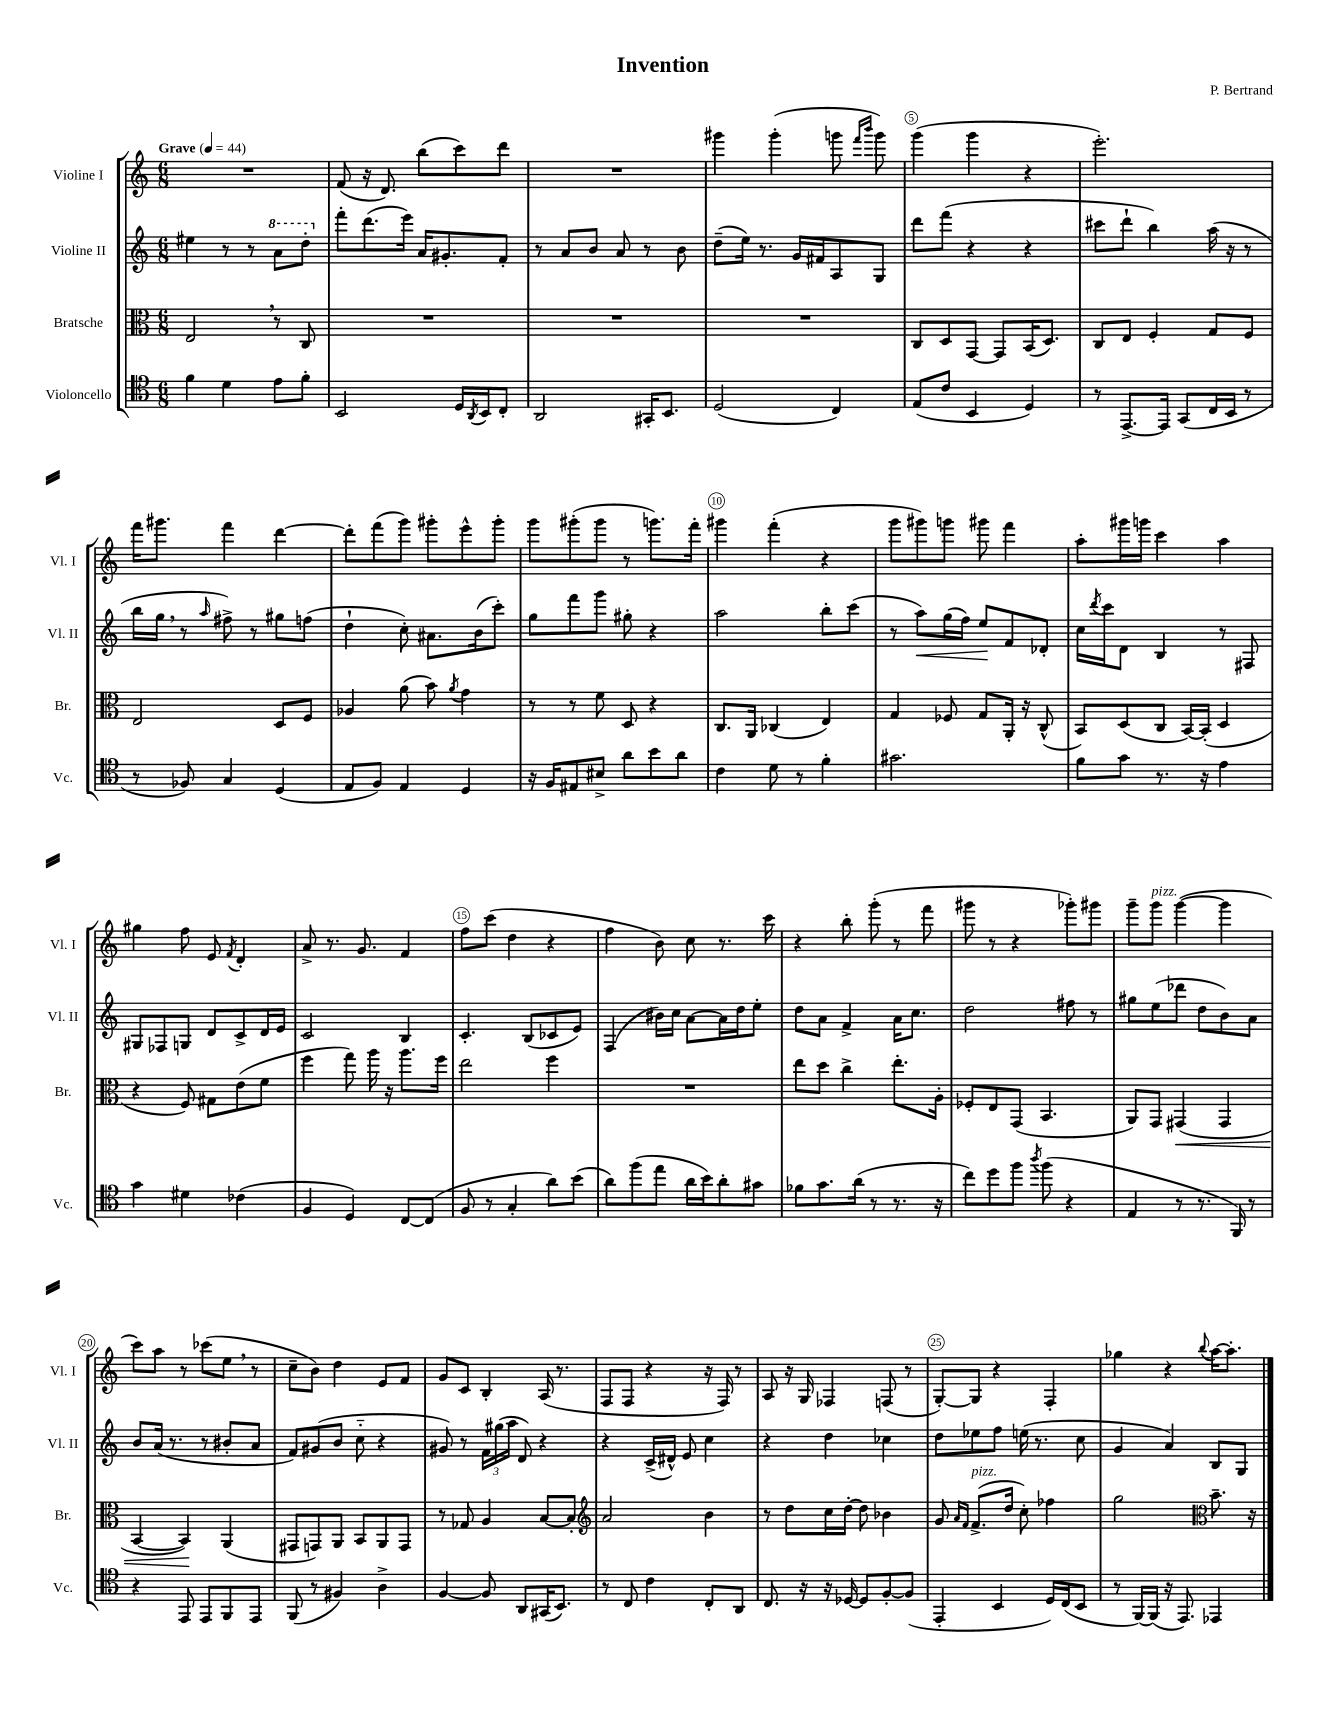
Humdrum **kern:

**kern	**kern	**dynam	**kern	**dynam	**kern
*part4	*part3	*part3	*part2	*part2	*part1
*staff4	*staff3	*staff3	*staff2	*staff2	*staff1
*I"Violoncello	*I"Bratsche	*	*I"Violine II	*	*I"Violine I
*I'Vc.	*I'Br.	*	*I'Vl. II	*	*I'Vl. I
*clefC4	*clefC3	*	*clefG2	*	*clefG2
*k[]	*k[]	*	*k[]	*	*k[]
*M6/8	*M6/8	*	*M6/8	*	*M6/8
*MM44	*MM44	*	*MM44	*	*MM44
=1	=1	=1	=1	=1	=1
!	!	!	!	!	!LO:TX:a:B:t=Grave
4f\	2E,/	.	4ee#X\	.	2.r
4d\	.	.	8r	.	.
.	.	.	8r	.	.
*	*	*	*8va	*	*
8e\L	8r	.	8aa\L	.	.
8f'\J	8C/	.	8ddd'\J	.	.
=2	=2	=2	=2	=2	=2
*	*	*	*X8va	*	*
2BB/	2.r	.	8fff'\L	.	(8f/
.	.	.	(8.ddd\	.	16r
.	.	.	.	.	8.d/)
.	.	.	16eee\Jk)	.	.
.	.	.	16a/KL	.	(8bb\L
.	.	.	8.g#X'/	.	.
16D/LL	.	.	.	.	8ccc\)
8qAA/	.	.	.	.	.
16BB/J	.	.	.	.	.
8C'/J	.	.	8f'/J	.	8ddd\J
=3	=3	=3	=3	=3	=3
2AA/	2.r	.	8r	.	2.r
.	.	.	8a/L	.	.
.	.	.	8b/J	.	.
.	.	.	8a/	.	.
16GG#X'/KL	.	.	8r	.	.
8.BB/J	.	.	.	.	.
.	.	.	8b\	.	.
=4	=4	=4	=4	=4	=4
(2D/	2.r	.	(8dd~\L	.	4ggg#X\
.	.	.	16ee\Jk)	.	.
.	.	.	8.r	.	.
.	.	.	.	.	(4ggg#'\
.	.	.	16g/LL	.	.
.	.	.	16f#X/J	.	.
4C/)	.	.	8A/	.	8gggn\
.	.	.	.	.	16qqfff/LL
.	.	.	.	.	16qqbbb/JJ
.	.	.	8G/J	.	8ggg\)
=5	=5	=5	=5	=5	=5
(8E/L	8C/L	.	8ddd\L	.	(4ggg\
8c/J	8D/	.	(8fff\J	.	.
4BB/	[8GG/J	.	4r	.	4ggg\
.	8GG/L]	.	.	.	.
4D/)	(16BB/K	.	4r	.	4r
.	8.D/J)	.	.	.	.
=6	=6	=6	=6	=6	=6
8r	8C/L	.	8ccc#X\L	.	2.eee'\)
[8.EE^/L	8E/J	.	8ddd`\J	.	.
.	4F'/	.	4bb\)	.	.
16EE/Jk]	.	.	.	.	.
(8GG/L	.	.	.	.	.
16C/L	8G/L	.	(16aa\	.	.
16BB/JJ	.	.	16r	.	.
8r	8F/J	.	8r	.	.
!!LO:LB:g=z
=7	=7	=7	=7	=7	=7
8r	2E/	.	16bb\LL	.	16fff\KL
.	.	.	16gg,\JJ	.	8.ggg#X\J
8F-X/)	.	.	8r	.	.
.	.	.	16qqaa/	.	.
4G/	.	.	8ff#X^\)	.	4fff\
.	.	.	8r	.	.
(4D/	8D/L	.	8gg#X\L	.	[4ddd\
.	8F/J	.	(8ffn\J	.	.
=8	=8	=8	=8	=8	=8
8E/L	4A-X/	.	4dd`\	.	8ddd'\L]
8F/J)	.	.	.	.	(8fff\
4E/	(8a\	.	8cc'\)	.	8ggg\J)
.	8b\)	.	8.a#X\L	.	8ggg#X'\L
.	8qa/	.	.	.	.
4D/	4g\	.	.	.	8eee^^\
.	.	.	(16b\k	.	.
.	.	.	8ccc'\J)	.	8ggg#'\J
=9	=9	=9	=9	=9	=9
16r	8r	.	8gg\L	.	8ggg\L
16F/KL	.	.	.	.	.
8E#X/	8r	.	8fff\	.	(8ggg#X'\
8B#X^/J	8f\	.	8ggg\J	.	8ggg#\J
8a\L	8D/	.	8gg#X'\	.	8r
8b\	4r	.	4r	.	8.gggn\L)
8a\J	.	.	.	.	.
.	.	.	.	.	16fff'\Jk
=10	=10	=10	=10	=10	=10
4c\	8.C/L	.	2aa\	.	4ggg#X\
.	16AA/Jk	.	.	.	.
8d\	(4C-X/	.	.	.	(4fff'\
8r	.	.	.	.	.
4f'\	4E/)	.	8bb'\L	.	4r
.	.	.	(8ccc\J	.	.
=11	=11	=11	=11	=11	=11
2.g#X\	4G/	.	8r	.	8ggg\L
!	!	!	!	!LO:HP:b	!
.	.	.	8aa\L)	<	8ggg#X\)
.	8F-X/	.	(16gg\L	.	8gggn\J
.	.	.	16ff\JJ)	.	.
.	8G/L	.	8ee/L	.	8ggg#X\
.	16AA'/Jk	.	8f/	[	4fff\
.	16r	.	.	.	.
.	(8C^^/	.	8d-X'/J	.	.
=12	=12	=12	=12	=12	=12
8f\L	8BB/L)	.	16cc\LL	.	8aa'\L
.	.	.	8qddd/	.	.
.	.	.	16ccc\J	.	.
8g\J	(8D/	.	8d\J	.	16ggg#X\L
.	.	.	.	.	16gggn\JJ
8.r	8C/J	.	4B/	.	4ccc\
.	[16BB/LL)	.	.	.	.
16r	(16BB'/JJ]	.	.	.	.
4e\	4D/	.	8r	.	4aa\
.	.	.	8F#X/	.	.
!!LO:LB:g=z
=13	=13	=13	=13	=13	=13
4g\	4r	.	8G#X/L	.	4gg#X\
.	.	.	8F-X/	.	.
4d#X\	8F/)	.	8Gn/J	.	8ff\
.	8G#X\L	.	8d/L	.	8e/
.	.	.	.	.	8qf/
(4c-X\	(8e\	.	8c^/	.	4d'/
.	8f\J	.	16d/L	.	.
.	.	.	16e/JJ	.	.
=14	=14	=14	=14	=14	=14
4F/	4ff\	.	2c/	.	8a^/
.	.	.	.	.	8.r
4D/)	8gg\)	.	.	.	.
.	.	.	.	.	8.g/
.	16aa\	.	.	.	.
.	16r	.	.	.	.
[8C/L	8.aa\L	.	4B/	.	4f/
(8C/J]	.	.	.	.	.
.	16ff\Jk	.	.	.	.
=15	=15	=15	=15	=15	=15
8F/	2ee\	.	4.c'/	.	8ff\L
8r	.	.	.	.	(8ccc\J
4G'/	.	.	.	.	4dd\
.	.	.	(8B/L	.	.
8a\L)	4ff\	.	8c-X/	.	4r
(8b\J	.	.	8e/J)	.	.
=16	=16	=16	=16	=16	=16
8a\L)	2.r	.	(4F/	.	4ff\
(8ff\	.	.	.	.	.
8ee\J	.	.	16b#X\LL)	.	8b\)
.	.	.	16cc\JJ	.	.
16a\LL	.	.	[8a\L	.	8cc\
16b\J)	.	.	.	.	.
8a'\	.	.	16a\L]	.	8.r
.	.	.	16dd\J	.	.
8g#X\J	.	.	8ee'\J	.	.
.	.	.	.	.	16ccc\
=17	=17	=17	=17	=17	=17
8f-X\L	8ee\L	.	8dd\L	.	4r
8.g\	8dd\J	.	8a\J	.	.
.	4cc^\	.	4f^/	.	8bb'\
(16a\Jk	.	.	.	.	.
8r	.	.	.	.	(8ggg'\
8.r	8.ee'\L	.	16a\KL	.	8r
.	.	.	8.cc\J	.	.
.	.	.	.	.	8fff\
16r	16A'\Jk	.	.	.	.
=18	=18	=18	=18	=18	=18
8cc\L)	8F-X'/L	.	2dd\	.	8ggg#X\
8dd\	8E/	.	.	.	8r
8ff\J	(8GG/J	.	.	.	4r
8qaa/	.	.	.	.	.
(8ff\	4.BB/	.	.	.	.
4r	.	.	8ff#X\	.	8ggg-X'\L)
.	.	.	8r	.	8ggg#X\J
=19	=19	=19	=19	=19	=19
4E/	8AA/L)	.	8gg#X\L	.	8ggg~\L
!	!	!	!	!	!LO:TX:a:i:t=pizz.
.	8GG/J	.	(8ee\	.	8ggg\J
!	!	!LO:HP:b	!	!	!
8r	(4GG#X/	<	8ddd-X\J	.	([4ggg\
8.r	.	.	8dd\L	.	.
.	4GG#/	.	8b\)	.	4ggg\]
16FF/)	.	.	.	.	.
8r	.	.	8a\J	.	.
!!LO:LB:g=z
=20	=20	=20	=20	=20	=20
4r	[4BB/	.	8b/L	.	8ccc\L)
.	.	.	(16a/Jk	.	8aa\J
.	.	.	8.r	.	.
8EE/	4BB/])	.	.	.	8r
8EE/L	.	.	8r	.	(8ccc-X\L
8FF/	(4AA/	[	8b#X'/L	.	8ee,\J
8EE/J	.	.	8a/J	.	8r
=21	=21	=21	=21	=21	=21
(8FF/	8GG#X/L	.	8f/L)	.	8cc~\L
8r	8GGn/)	.	(8g#X/	.	8b\J)
4F#X/)	8AA/J	.	8b/J	.	4dd\
.	8BB/L	.	8cc\	.	.
4A^\	8AA/	.	4r	.	8e/L
.	8GG/J	.	.	.	8f/J
=22	=22	=22	=22	=22	=22
[4F/	8r	.	8g#X/)	.	8g/L
.	8G-X/	.	8r	.	8c/J
8F/]	4A/	.	24f\LL	.	4B'/
.	.	.	(24gg#X\	.	.
.	.	.	24aa\JJ	.	.
8AA/L	.	.	8d/)	.	.
(16GG#X/K	[8B/L	.	4r	.	(16A/
8.BB/J)	.	.	.	.	8.r
.	8B'/J]	.	.	.	.
=23	=23	=23	=23	=23	=23
*	*clefG2	*	*	*	*
8r	2a/	.	4r	.	8F/L
8C/	.	.	.	.	8F/J
4c\	.	.	(16c^/LL	.	4r
.	.	.	16d#X^^/JJ)	.	.
.	.	.	8e/	.	.
8C'/L	4b\	.	4cc\	.	16r
.	.	.	.	.	16F/)
8AA/J	.	.	.	.	8r
=24	=24	=24	=24	=24	=24
8.C/	8r	.	4r	.	8A/
.	8dd\L	.	.	.	16r
16r	.	.	.	.	16G/
16r	16cc\L	.	4dd\	.	4F-X/
[16D-X/	[16dd'\JJ	.	.	.	.
8D-/L]	8dd\]	.	.	.	.
[8F'/	4b-X\	.	4cc-X\	.	(8Fn/
(8F/J]	.	.	.	.	8r
=25	=25	=25	=25	=25	=25
4EE'/	8g/	.	8dd\L	.	[8G'/L)
.	16qqa/LL	.	.	.	.
.	16qqf/JJ	.	.	.	.
!	!LO:TX:a:i:t=pizz.	!	!	!	!
.	(8.f^/L	.	8ee-X\	.	8G/J]
4BB/	.	.	8ff\J	.	4r
.	16dd/Jk	.	.	.	.
.	8cc'\)	.	(16een\	.	.
.	.	.	8.r	.	.
16D/LL)	4ff-X\	.	.	.	4F'/
(16C/J	.	.	.	.	.
8BB/J	.	.	8cc\	.	.
=26	=26	=26	=26	=26	=26
8r	2gg\	.	4g/	.	4gg-X\
[16FF/LL)	.	.	.	.	.
(16FF/JJ]	.	.	.	.	.
16r	.	.	4a/)	.	4r
8.EE/)	.	.	.	.	.
*	*clefC3	*	*	*	*
.	.	.	.	.	8qqbb/
4EE-X/	8.b~\	.	8B/L	.	[16aa\KL
.	.	.	.	.	8.aa'\J]
.	.	.	8G/J	.	.
.	16r	.	.	.	.
==	==	==	==	==	==
*-	*-	*-	*-	*-	*-
